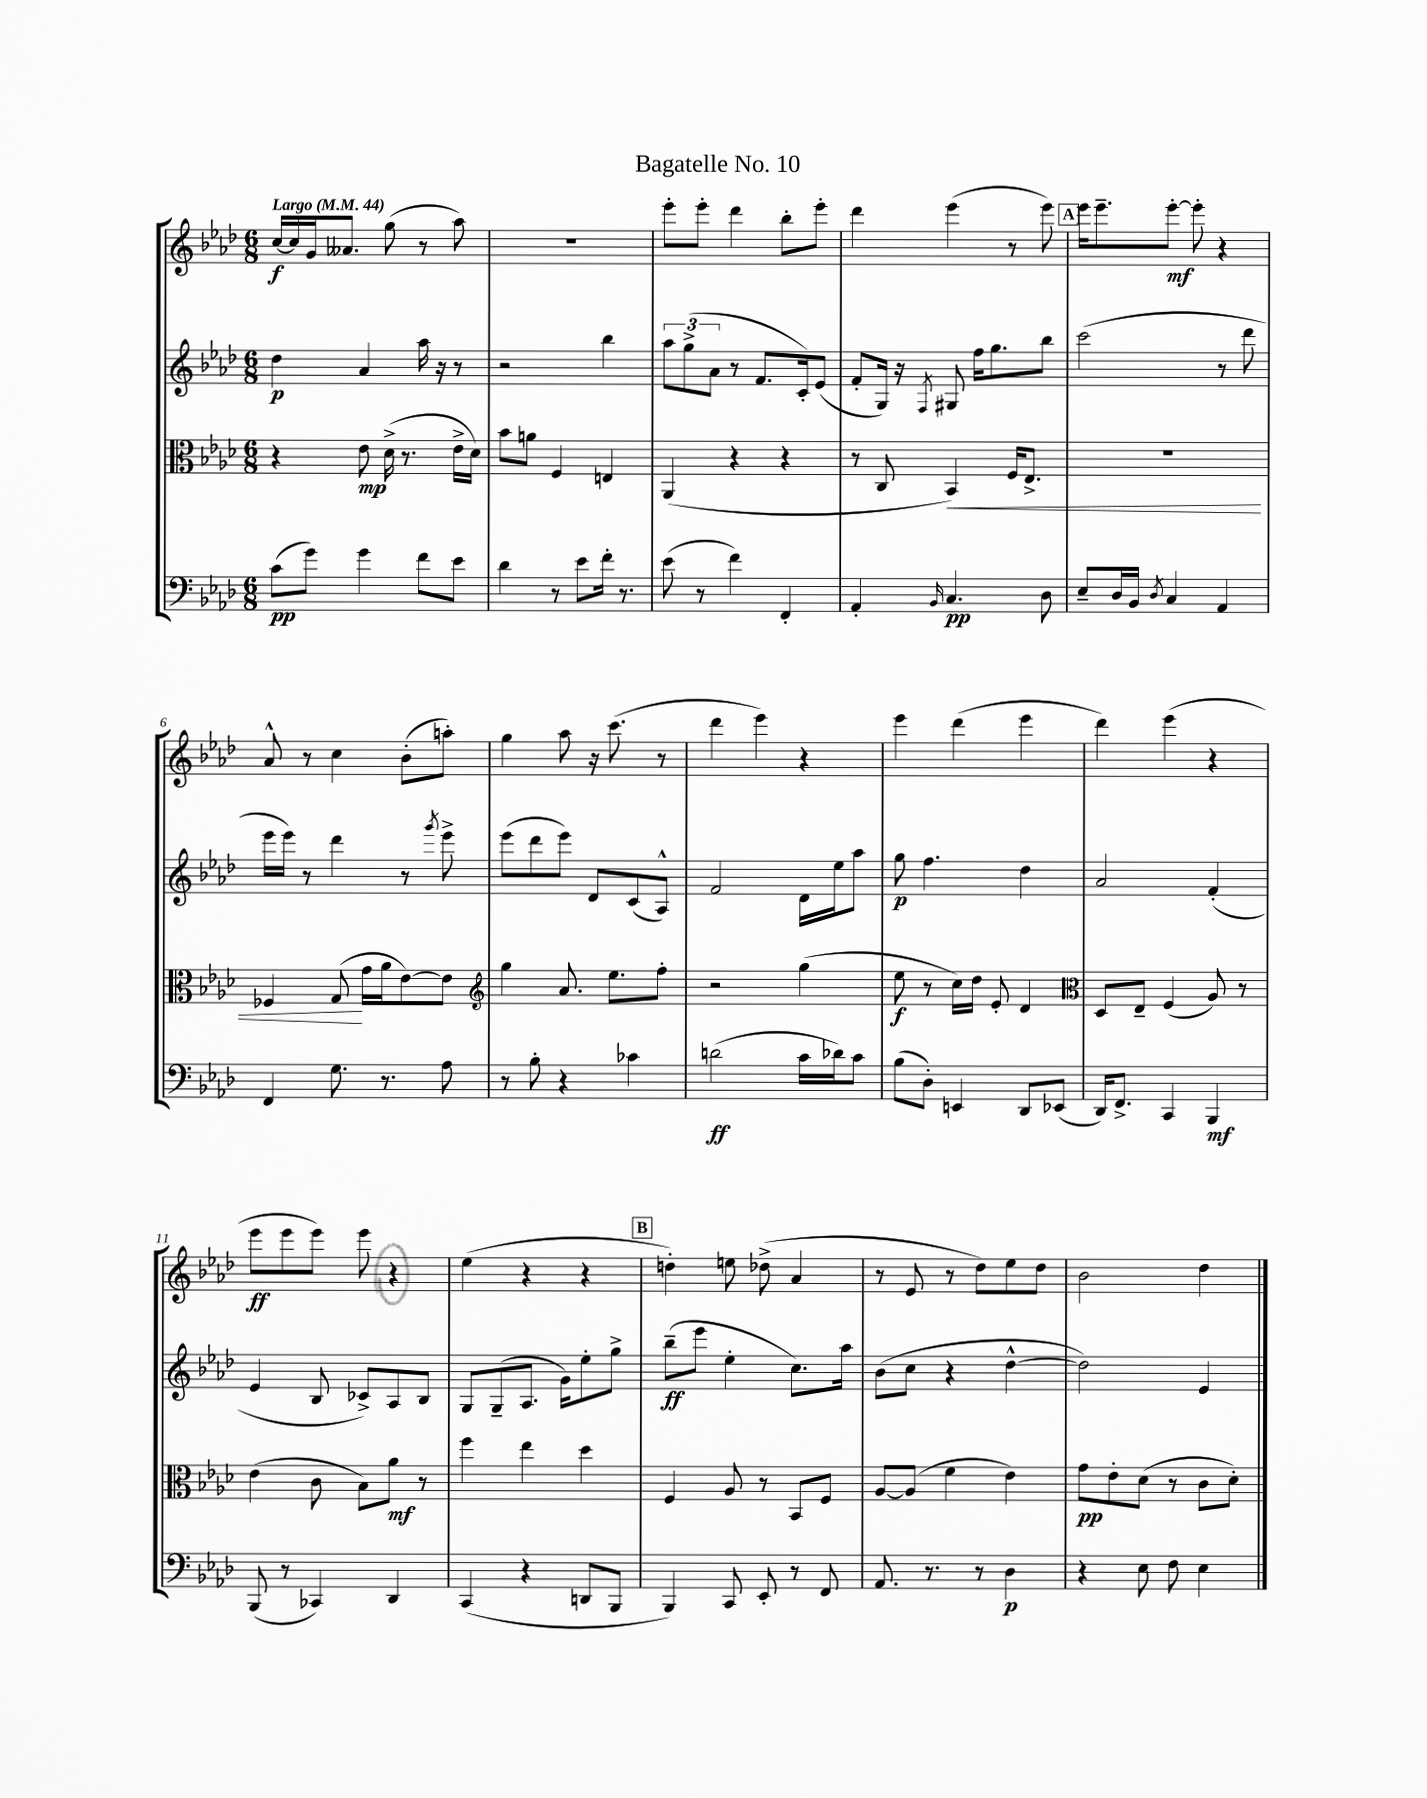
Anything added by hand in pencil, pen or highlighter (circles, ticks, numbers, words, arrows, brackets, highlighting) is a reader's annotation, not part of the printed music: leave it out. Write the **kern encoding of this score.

**kern	**kern	**kern	**kern
*staff4	*staff3	*staff2	*staff1
*clefF4	*clefC3	*clefG2	*clefG2
*k[b-e-a-d-]	*k[b-e-a-d-]	*k[b-e-a-d-]	*k[b-e-a-d-]
*M6/8	*M6/8	*M6/8	*M6/8
*MM44	*MM44	*MM44	*MM44
(8c\L	4r	4dd-\	[16cc/LL
.	.	.	16cc/]
8g\J)	.	.	16g/J
.	.	.	8.a--/J
4g\	8e-\	4a-/	.
.	(16d-^\	.	(8gg\
.	8.r	.	.
8f\L	.	16aa-\	8r
.	.	16r	.
8e-\J	16e-^\LL	8r	8aa-\)
.	16d-\JJ)	.	.
=	=	=	=
4d-\	8b-\L	2r	2.r
.	8a\J	.	.
8r	4F/	.	.
8e-\L	.	.	.
16f'\Jk	4E/	4bb-\	.
8.r	.	.	.
=	=	=	=
(8e-\	(4AA-/	12aa-\L	8eee-'\L
.	.	(12gg^\	.
8r	.	.	8eee-'\J
.	.	12a-\J	.
4f\)	4r	8r	4ddd-\
.	.	8.f/L	.
4FF'/	4r	.	8bb-'\L
.	.	16c'/k)	.
.	.	(8e-/J	8eee-'\J
=	=	=	=
4AA-'/	8r	8f'/L	4ddd-\
.	8C/	16G/Jk)	.
.	.	16r	.
16qqBB-/	.	8qF/	.
4.C/	4BB-/)	8G#/	(4eee-\
.	.	16ff\LK	.
.	.	8.gg\	.
.	16F/LK	.	8r
.	8.E-^/J	.	.
8D-\	.	8bb-\J	8eee-\)
=	=	=	=
8E-~/L	2.r	(2ccc\	16eee-\LK
.	.	.	8.eee-~\
16D-/L	.	.	.
16BB-/JJ	.	.	.
8qD-/	.	.	.
4C/	.	.	[8eee-'\J
.	.	.	8eee-'\]
4AA-/	.	8r	4r
.	.	8ddd-\	.
=	=	=	=
4FF/	4F-/	16eee-\LL	8a-^^/
.	.	16eee-\JJ)	.
.	.	8r	8r
8.G\	(8G/	4ddd-\	4cc\
.	16g\LL	.	.
8.r	16a-\J	.	.
.	[8e-\)	8r	(8b-'\L
.	.	8qggg/	.
8A-\	8e-\]J	8eee-^\	8aa'\J)
=	=	=	=
*	*clefG2	*	*
8r	4gg\	(8eee-\L	4gg\
8B-'\	.	8ddd-\	.
4r	8.a-/	8eee-\J)	8aa-\
.	.	8d-/L	16r
.	8.ee-\L	.	(8.ccc\
4c-\	.	(8c/	.
.	8ff'\J	8A-^^/J)	8r
=	=	=	=
(2d\	2r	2f/	4ddd-\
.	.	.	4eee-\)
16c\LL	(4gg\	16d-\LL	4r
16d-\J)	.	16ee-\J	.
8c\J	.	8aa-\J	.
=	=	=	=
(8B-\L	8ee-\	8gg\	4eee-\
8D-'\J)	8r	4.ff\	.
4EE/	16cc\LL)	.	(4ddd-\
.	16dd-\JJ	.	.
.	8e-'/	.	.
8DD-/L	4d-/	4dd-\	4eee-\
(8EE-/J	.	.	.
=	=	=	=
*	*clefC3	*	*
16DD-/LK)	8D-/L	2a-/	4ddd-\)
8.FF^/J	.	.	.
.	8E-~/J	.	.
4CC/	(4F/	.	(4eee-\
4BBB-/	8A-/)	(4f'/	4r
.	8r	.	.
=	=	=	=
(8BBB-/	(4e-\	4e-/	8eee-\L
8r	.	.	8eee-\
4CC-/)	8c\	8B-/	8eee-\J)
.	8B-\L)	8c-^/L)	8eee-\
4DD-/	8a-\J	8A-/	4r
.	8r	8B-/J	.
=	=	=	=
(4CC/	4ff\	8G/L	(4ee-\
.	.	(8G~/	.
4r	4ee-\	8.A-/J	4r
.	.	16g\LK)	.
8DD/L	4dd-\	8ee-'\	4r
8BBB-/J	.	8gg^\J	.
=	=	=	=
4BBB-/)	4F/	(8bb-~\L	4dd'\)
.	.	8eee-\J	.
8CC/	8A-/	4ee-'\	8ee\
8EE-'/	8r	.	(8dd-^\
8r	8BB-/L	8.cc\L)	4a-/
8FF/	8F/J	.	.
.	.	16aa-\Jk	.
=	=	=	=
8.AA-/	[8A-/L	(8b-\L	8r
.	(8A-/]J	8cc\J	8e-/
8.r	.	.	.
.	4f\	4r	8r
8r	.	.	8dd-\L)
4D-\	4e-\)	[4dd-^^\	8ee-\
.	.	.	8dd-\J
=	=	=	=
4r	8g\L	2dd-\])	2b-\
.	8e-'\	.	.
8E-\	(8d-\J	.	.
8F\	8r	.	.
4E-\	8c\L	4e-/	4dd-\
.	8d-'\J)	.	.
==	==	==	==
*-	*-	*-	*-
